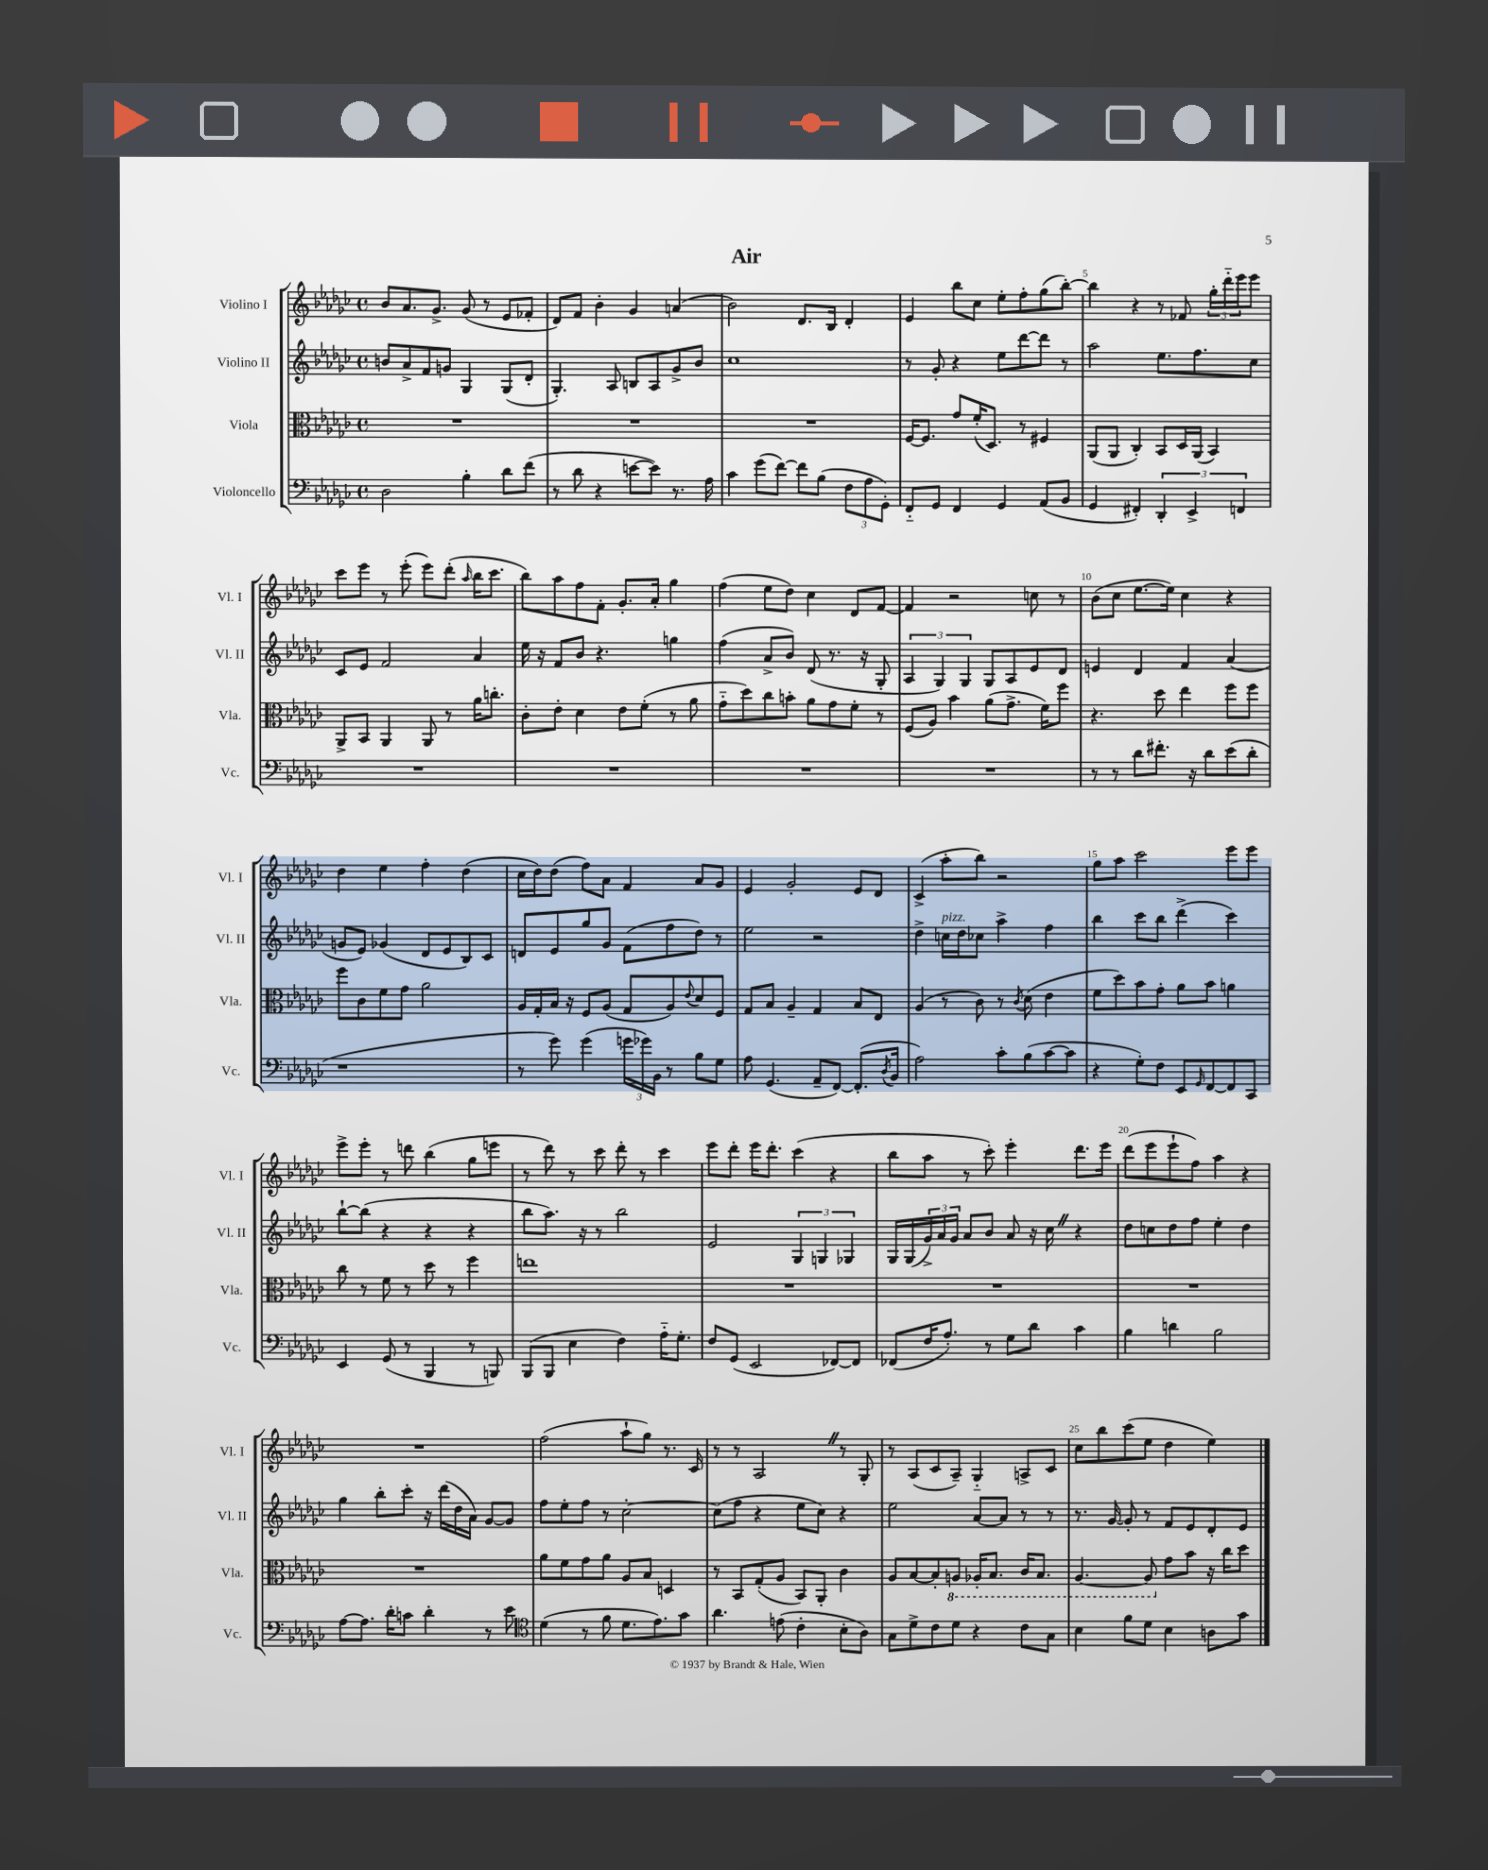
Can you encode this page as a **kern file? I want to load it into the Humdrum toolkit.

**kern	**kern	**kern	**kern
*part4	*part3	*part2	*part1
*staff4	*staff3	*staff2	*staff1
*I"Violoncello	*I"Viola	*I"Violino II	*I"Violino I
*I'Vc.	*I'Vla.	*I'Vl. II	*I'Vl. I
*clefF4	*clefC3	*clefG2	*clefG2
*k[b-e-a-d-g-c-]	*k[b-e-a-d-g-c-]	*k[b-e-a-d-g-c-]	*k[b-e-a-d-g-c-]
*M4/4	*M4/4	*M4/4	*M4/4
*met(c)	*met(c)	*met(c)	*met(c)
=1	=1	=1	=1
2D-\	1r	8bn/L	8b-/L
.	.	8a-^/	8.a-/
.	.	8f/	.
.	.	.	8.g-^/J
.	.	8gn/J	.
4B-'\	.	4G-/	(8g-/
.	.	.	8r
8d-\L	.	(8G-/L	8e-/L
(8f\J	.	8d-'/J	8f-X'/J
=2	=2	=2	=2
8r	1r	4.G-'/)	8d-/L)
8d-\	.	.	8f/J
4r	.	.	4b-'\
.	.	8A-/	.
[8en\L	.	8Bn/L	4g-/
8e\J])	.	8A-/	.
8.r	.	8g-^/	(4an/
.	.	8b-/J	.
16A-\	.	.	.
=3	=3	=3	=3
4c-\	1r	1cc-	2b-\)
(8g-\L	.	.	.
[8f\J)	.	.	.
8f\L]	.	.	8.d-/L
(8B-\J	.	.	.
.	.	.	16B-/Jk
12F\L	.	.	4d-'/
12A-\	.	.	.
12GG-'\J)	.	.	.
=4	=4	=4	=4
8FF/L	[16F/KL	8r	4e-/
.	8.F/J]	.	.
8GG-/J	.	8g-'/	.
4FF/	8g-/L	4r	8bb-\L
.	(16f'/K	.	8cc-\J
.	8.D-/J)	.	.
4GG-/	.	8ee-\L	8ee-'\L
.	8r	[8ddd-\	8ff'\
(8AA-/L	4F#X/	8ddd-\J]	(8gg-\
8BB-/J	.	8r	[8bb-'\J)
=5	=5	=5	=5
4GG-/	(8AA-/L	2aa-\	4bb-\]
.	8AA-/J	.	.
4FF#X'/)	4C-'/)	.	4r
6DD-'/	8BB-/L	8.ee-\L	8r
.	16D-/L	.	8f-X/
6EE-^/	.	.	.
.	(16AA-/JJ	8.ff\	.
.	4BB-/)	.	24gg-'\LL
.	.	.	24ddd-\
6FFn/	.	.	24eee-\J
.	.	8cc-\J	8eee-\J
!!LO:LB:g=z
=6	=6	=6	=6
1r	8AA-^/L	8c-/L	8ccc-\L
.	8BB-/J	8e-/J	8eee-\J
.	4AA-/	2f/	8r
.	.	.	(8eee-'\
.	8AA-/	.	8eee-\L)
.	8r	.	(8ddd-'\J
.	.	.	16qqaa-/
.	16a-\KL	4a-/	16bb-\KL
.	8.ccn'\J	.	8.ccc-\J
=7	=7	=7	=7
1r	8c-'\L	16ee-\	8bb-\L)
.	.	16r	.
.	8e-'\J	8f/L	8aa-\
.	4d-\	8b-/J	8ff\
.	.	4.r	8f'\J
.	8e-\L	.	8.g-'/L
.	(8f'\J	.	.
.	.	.	16a-'/Jk
.	8r	4ggn\	4gg-\
.	8a-\	.	.
=8	=8	=8	=8
1r	8g-\L	(4ff\	(4ff\
.	8dd-\)	.	.
.	8cc-\	8a-^/L	8ee-\L
.	8bn'\J	8b-/J)	8dd-\J)
.	8a-\L	(8d-/	4cc-\
.	8g-\	8.r	.
.	8f'\J	.	8d-/L
.	.	16r	.
.	8r	8G-'/	[8f/J
=9	=9	=9	=9
1r	(8F/L	6A-/	4f/]
.	8A-/J)	.	.
.	.	6G-/)	.
.	4b-\	.	2r
.	.	6G-/	.
.	(8a-\L	8G-/L	.
.	8.g-^\J	8A-/	.
.	.	8e-/	8ccn\
.	16f\KL)	.	.
.	8ff\J	8d-/J	8r
=10	=10	=10	=10
8r	4.r	4en/	(8b-\L
8r	.	.	8cc-\J
8d-\L	.	4d-/	[8.ee-\L
8.f#X'\J	8dd-\	.	.
.	.	.	16ee-\Jk])
.	4ee-\	4f/	4cc-\
16r	.	.	.
8d-\L	.	.	.
(8e-\	8ff\L	(4a-/	4r
8d-'\J	8ff\J	.	.
!!LO:LB:g=z
=11	=11	=11	=11
1r	8ff\L	8gn/L	4dd-\
.	8c-\	8e-/J)	.
.	8f\	(4g-X/	4ee-\
.	8g-\J	.	.
.	2a-\	8d-/L	4ff'\
.	.	8e-/	.
.	.	8B-/)	(4dd-\
.	.	8c-/J	.
=12	=12	=12	=12
8r	16A-/LL	8dn/L	16cc-\LL
.	16G-'/	.	16dd-\J)
8g-\)	16B-/JJ	8e-/	(8dd-\J
.	16r	.	.
(4g-\	8F/L	8gg-/	8ff\L)
.	(8A-/J	8g-/J	8a-\J
24gn\LL	8G-/L	(8f\L	4f/
24g-X\)	.	.	.
24BB-\JJ	.	.	.
8r	8A-/)	8ff\	.
.	8qqe-/	.	.
8B-\L	8d-/	8dd-\J)	8a-/L
8G-\J	8F/J	8r	8g-/J
=13	=13	=13	=13
8A-\	8G-/L	2ee-\	4e-/
(4.GG-/	8B-/J	.	.
.	4A-~/	.	2g-'/
8AA-~/L	4G-/	2r	.
[8FF/J)	.	.	.
(8.FF'/L]	8B-/L	.	8e-/L
.	8E-/J	.	8d-/J
8qD-/	.	.	.
16BB-/Jk	.	.	.
=14	=14	=14	=14
2A-\)	(4A-/	4dd-^\	(4c-^/
!	!	!LO:TX:a:i:t=pizz.	!
.	8r	16ccn\LL	8aa-'\L
.	.	16dd-\J	.
.	8c-\)	8cc-X\J	8bb-\J)
8c-'\L	8r	4aa-^\	2r
.	8qc-/	.	.
(8B-\	(8d-\	.	.
[8c-\	4e-\	4ff\	.
8c-\J]	.	.	.
=15	=15	=15	=15
4r	8f\L	4bb-\	8gg-\L
.	8dd-\)	.	8aa-\J
8G-'\L)	8b-\	8ccc-\L	2ccc-\
8F\J	8g-'\J	8bb-\J	.
8EE-/L	8a-\L	(4ddd-^\	.
16qqGG-/	.	.	.
[8FF/	8b-\J	.	.
8FF/]	4an\	4ccc-\)	8eee-\L
8CC-/J	.	.	8eee-\J
!!LO:LB:g=z
=16	=16	=16	=16
4EE-/	8cc-\	[8bb-`\L	8eee-^\L
.	8r	(8bb-\J]	8eee-'\J
(8GG-/	8f\	4r	8r
8r	8r	.	8dddn\
4BBB-/	8dd-\	4r	(4bb-\
.	8r	.	.
8r	4ff\	4r	8gg-\L
8BBBn/)	.	.	8eeen\J
=17	=17	=17	=17
(8BBB-/L	1een	8bb-\L	8r
8BBB-/J	.	8.aa-\J)	8ddd-\)
4E-\	.	.	8r
.	.	16r	.
.	.	8r	8ccc-\
4F\)	.	2bb-\	8ddd-'\
.	.	.	8r
16A-\KL	.	.	4ccc-\
8.G-'\J	.	.	.
=18	=18	=18	=18
8F/L	1r	2e-/	8eee-\L
(8GG-/J	.	.	8ddd-'\J
2EE-/	.	.	16eee-\KL
.	.	.	8.ddd-'\J
.	.	6G-/	(4ccc-\
.	.	6Gn/	.
[8FF-X/L)	.	.	4r
.	.	6G-X/	.
8FF-/J]	.	.	.
=19	=19	=19	=19
(8FF-X/L	1r	16G-/LL	8bb-\L
.	.	(16G-/	.
16F/K	.	24g-^/)	8aa-\J
.	.	24a-/	.
8.A-'/J)	.	.	.
.	.	24g-/JJ	.
.	.	8a-/L	8r
8r	.	8b-/J	8ccc-'\)
8G-\L	.	8a-/	4eee-'\
8d-\J	.	16r	.
.	.	16cc-Z\	.
4c-\	.	4r	8.ddd-\L
.	.	.	16eee-\Jk
=20	=20	=20	=20
4B-\	1r	8dd-\L	(8ddd-\L
.	.	8ccn\	8eee-\
4dn\	.	8dd-\	8eee-`\
.	.	8ff\J	8ff\J)
2B-\	.	4ee-'\	4aa-\
.	.	4dd-\	4r
!!LO:LB:g=z
=21	=21	=21	=21
[8A-\L	1r	4gg-\	1r
8.A-\J]	.	.	.
.	.	8bb-'\L	.
16d-'\KL	.	.	.
8cn\J	.	8ccc-'\J	.
4d-'\	.	16r	.
.	.	(16ddd-\LL	.
.	.	16dd-\	.
.	.	16a-\JJ)	.
8r	.	[8g-/L	.
8e-\	.	8g-/J]	.
=22	=22	=22	=22
*clefC4	*	*	*
(4d-\	8a-\L	8ff\L	(2ff\
.	8f\	8ee-'\	.
8r	8g-\	8ff\J	.
8f\	8a-\J	8r	.
8.d-\L	8A-/L	[2cc-'\	8aa-`\L
.	8B-/J	.	8gg-\J)
8.e-\)	.	.	.
.	4Dn/	.	8.r
8g-\J	.	.	.
.	.	.	16c-/
=23	=23	=23	=23
4.a-\	8r	(8cc-\L]	8r
.	8BB-/L	8ff\J	8r
.	(8G-'/	4r	2A-Z/
(8en\	8A-/J	.	.
4c-'\	8BB-/L)	8ee-\L	.
.	8AA-'/J	8cc-\J)	.
8B-'\L	4c-\	4r	8r
8A-\J)	.	.	8G-'/
=24	=24	=24	=24
8G-\L	8A-/L	2ee-\	8r
8d-^\	[8B-/	.	(8A-/L
8c-\	8B-'/]	.	8c-/
*	*8ba	*	*
8d-\J	8AAn/J	.	8A-~/J)
4r	16AA-X'/KL	[8a-/L	4G-/
.	8.BB-/J	.	.
.	.	8a-/J]	.
8c-\L	16C-/KL	8r	8An^/L
.	8.BB-/J	.	.
8G-\J	.	8r	8c-/J
=25	=25	=25	=25
4B-\	[4.AA-/	8.r	8cc-\L
.	.	.	8bb-\
.	.	[16g-/	.
8f\L	.	8g-'/]	(8ccc-\
8d-\J	8AA-/]	8r	8ee-\J
*	*X8ba	*	*
4B-\	8g-\L	8f/L	4dd-\
.	8b-\J	8e-/	.
8An\L	16r	8d-'/	4ee-\)
.	16cc-\KL	.	.
8g-\J	8dd-\J	8e-/J	.
==	==	==	==
*-	*-	*-	*-
